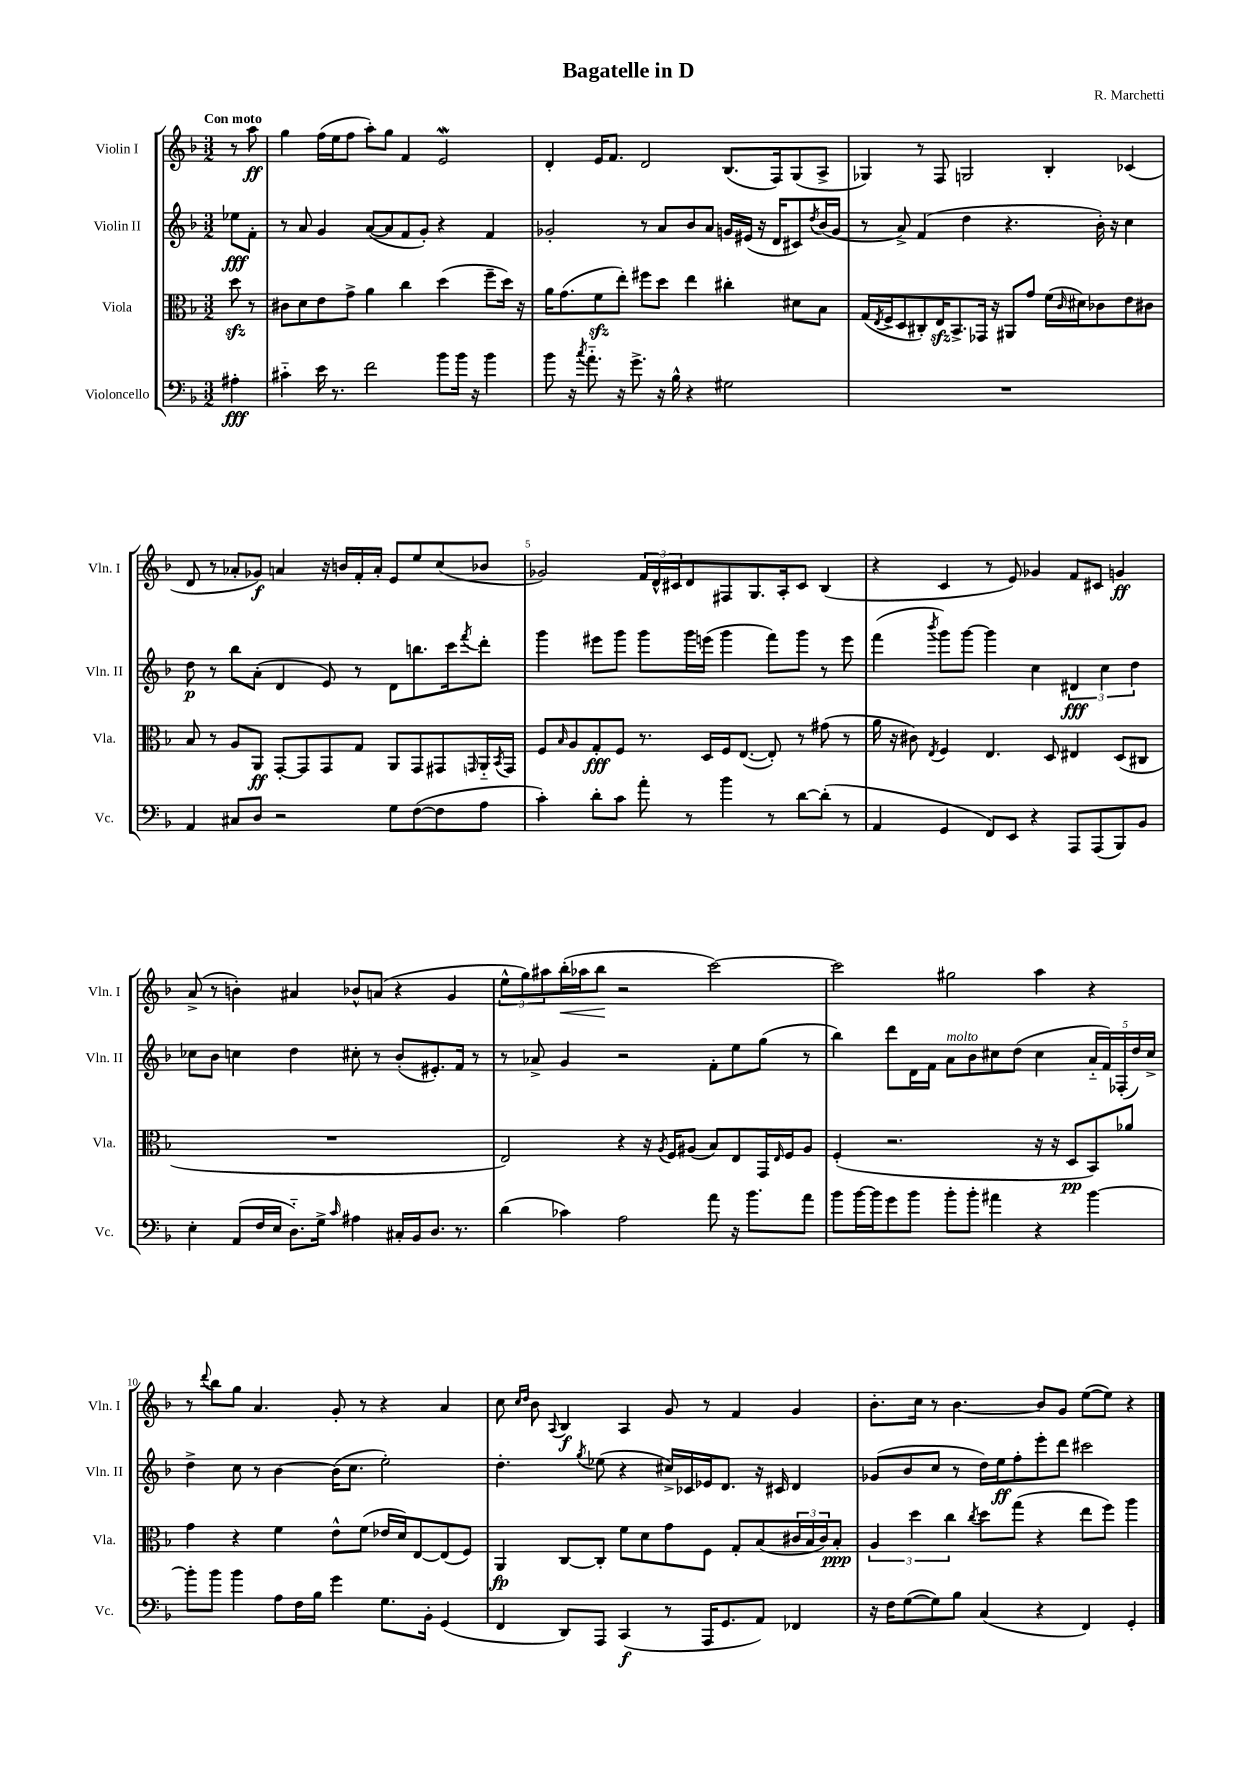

**kern	**kern	**kern	**kern
*staff4	*staff3	*staff2	*staff1
*clefF4	*clefC3	*clefG2	*clefG2
*k[b-]	*k[b-]	*k[b-]	*k[b-]
*M3/2	*M3/2	*M3/2	*M3/2
4A#'	8dd	8ee-	8r
.	8r	8f'	8aa
=	=	=	=
4c#'~	8c#	8r	4gg
.	8d	8a	.
16e	8e	4g	(16ff
8.r	.	.	16ee
.	8g^	.	8ff
2f	4a	([8a	8aa')
.	.	8a]	8gg
.	4cc	8f	4f
.	.	8g')	.
8b-	(4dd	4r	2e
16b-	.	.	.
16r	.	.	.
4b-	8ff~	4f	.
.	16dd)	.	.
.	16r	.	.
=	=	=	=
8b-	16a	2g-'	4d'
.	(8.g	.	.
16r	.	.	.
8qcc	.	.	.
8.a'~	.	.	.
.	8f	.	16e
.	.	.	8.f
16r	8ee')	.	.
8.g^	.	.	.
.	8ff#	8r	2d
16r	8dd	8a	.
16B-^^	.	.	.
4r	4ee	8b-	.
.	.	8a	.
2G#	4cc#'	16g	(8.B-
.	.	(16e#	.
.	.	16r	.
.	.	16d	16F)
.	8d#	8c#)	(8G
.	.	8qdd	.
.	8B-	(16b-	8A^
.	.	16g	.
=	=	=	=
1.r	(16G	8r	4G-)
.	8qE	.	.
.	16F^	.	.
.	8D	8a^)	.
.	8C#')	(4f	8r
.	16E	.	8F
.	8.BB-^	.	.
.	.	4dd	2G
.	16GG-	.	.
.	16r	.	.
.	8AA#	4.r	.
.	8g	.	.
.	(16f	.	4B-'
.	16qqc	.	.
.	16d#)	.	.
.	8c-	16b-')	.
.	.	16r	.
.	8e	4cc	(4c-
.	8c#	.	.
=	=	=	=
4AA	8B-	8dd	8d
.	8r	8r	8r
8C#	8A	8bb-	8a-'
8D	8AA	(8a'	8g-)
2r	[8GG'	4d	4a
.	8GG]	.	.
.	8GG	8e)	16r
.	.	.	16b
.	8G	8r	16f'
.	.	.	16a'
8G	8AA	8d	8e
([8F	8GG	8.bb	8ee
8F]	8GG#	.	(8cc
.	.	16ccc	.
.	16qqGG	8qfff	.
8A	16AA'~	8ddd'	8b-
.	8qBB-	.	.
.	16GG	.	.
=	=	=	=
4c')	8F	4ggg	2g-)
.	16qqB-	.	.
.	8A	.	.
8d'	8G'	8eee#	.
8c	8F	8ggg	.
8a'	8.r	8ggg	24f
.	.	.	24d^^
.	.	.	24c#
8r	.	16ggg	8d
.	16D	(16eee	.
4b-	16F	4ggg	8F#
.	([8.E	.	.
.	.	.	8.G
8r	8E'])	8fff)	.
.	.	.	16A'
[8d	8r	8ggg	8c#
(8d']	(8g#	8r	(4B-
8r	8r	8eee	.
=	=	=	=
4AA	16a	(4fff	4r
.	16r	.	.
.	8c#)	.	.
.	8qE	8qbbb-	.
4GG	4F	8ggg)	4c
.	.	[8ggg	.
8FF)	4.E	4ggg]	8r
8EE	.	.	8e)
4r	.	4cc	4g-
.	8D	.	.
8AAA	4E#	6d#	8f
(8AAA	.	.	8c#
.	.	6cc	.
8BBB-)	(8D	.	4g
.	.	6dd	.
8BB-	8C#	.	.
=	=	=	=
4E'	1.r	8cc-	(8a^
.	.	8b-	8r
(8AA	.	4cc	4b')
16F	.	.	.
16E	.	.	.
8.D'~)	.	4dd	4a#
16G^	.	.	.
16qqc	.	.	.
4A#	.	8cc#'	8b-^^
.	.	8r	(8a
16C#'	.	(8b-'	4r
16BB-	.	.	.
8.D	.	8.e#')	.
.	.	.	4g
8.r	.	16f	.
.	.	8r	.
=	=	=	=
(4d	2E)	8r	12ee^^
.	.	.	12gg)
.	.	8a-^	.
.	.	.	12aa#
4c-)	.	4g	(16bb-'
.	.	.	16aa-
.	.	.	8bb-
2A	4r	2r	2r
.	16r	.	.
.	8qA	.	.
.	16F	.	.
.	(8A#	.	.
8a	8B-)	8f'	[2ccc)
16r	8E	8ee	.
8.b-	.	.	.
.	16GG	(8gg	.
.	16qqE	.	.
.	16F	.	.
8a	8A#	8r	.
=	=	=	=
8b-	(4F'	4bb-)	2ccc]
[16b-	.	.	.
16b-]	.	.	.
8g	2.r	8ddd	.
8b-	.	16d	.
.	.	16f	.
8b-'	.	8a	2gg#
8b-'	.	8b-	.
4a#	.	8cc#	.
.	.	(8dd	.
4r	16r	4cc#	4aa
.	16r	.	.
.	8D	.	.
[4b-	8BB-)	20a'~	4r
.	.	20f)	.
.	.	(20F-'	.
.	8a-	.	.
.	.	20dd)	.
.	.	20cc#^	.
=	=	=	=
8b-']	4g	4dd^	8r
.	.	.	8qqddd
8b-	.	.	8bb-
4b-	4r	8cc	8gg
.	.	8r	4.a
8A	4f	[4b-	.
16F	.	.	.
16B-	.	.	.
4g	8e^^	(16b-]	8g'
.	.	8.cc	.
.	(8f	.	8r
8.G	16e-	2ee')	4r
.	16d)	.	.
.	[8E	.	.
16BB-'	.	.	.
(4GG	(8E]	.	4a
.	8F)	.	.
=	=	=	=
4FF	4AA	4.dd'	8cc
.	.	.	16qqcc
.	.	.	16qqdd
.	.	.	8b-
.	.	.	8qqA
8DD)	[8C	.	4B-
.	.	8qgg	.
8AAA	8C']	(8ee-	.
(4CC	8f	4r	4A
.	8d	.	.
8r	8g	16cc#^)	8g
.	.	16c-	.
16AAA	8F	16e-	8r
8.GG	.	8.d	.
.	8G'	.	4f
8AA)	(8B-	16r	.
.	.	16c#	.
4FF-	24c#	4d	4g
.	24B-	.	.
.	24c#)	.	.
.	8B-'	.	.
=	=	=	=
16r	6A	(8g-	8.b-'
16F	.	.	.
([8G	.	8b-	.
.	6dd	.	.
.	.	.	16cc
8G])	.	8cc	8r
.	6cc	.	.
8B-	.	8r	[4.b-
.	8qcc	.	.
(4C	8dd	16dd)	.
.	.	16ee	.
.	(8gg	8ff'	.
4r	4r	8eee'	8b-]
.	.	8ddd	8g
4FF)	8ee	2ccc#	([8ee
.	8ff)	.	8ee])
4GG'	4aa	.	4r
==	==	==	==
*-	*-	*-	*-
